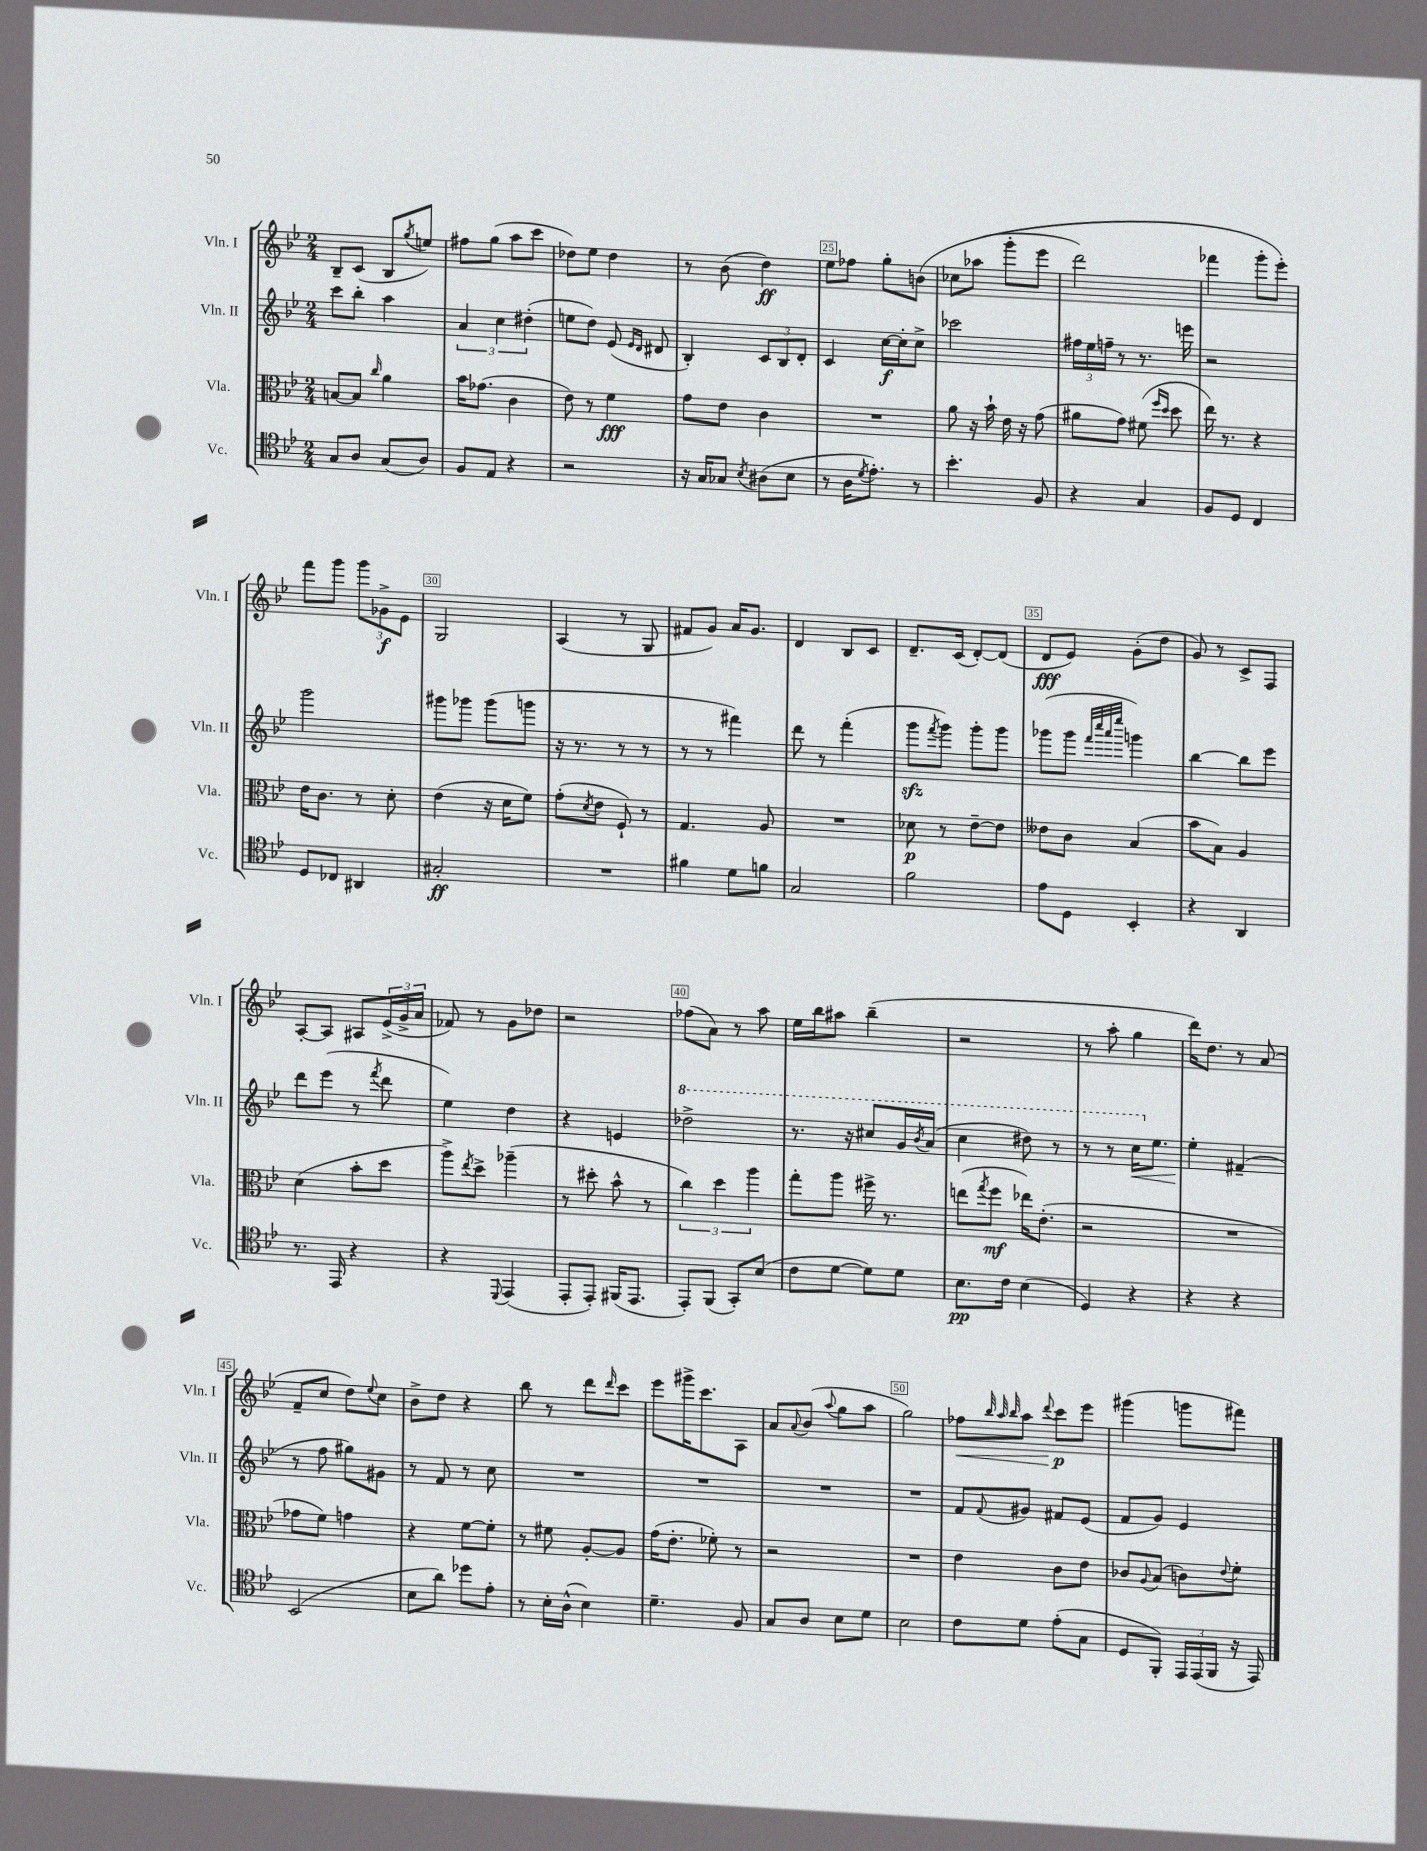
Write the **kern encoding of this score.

**kern	**kern	**kern	**kern
*staff4	*staff3	*staff2	*staff1
*clefC4	*clefC3	*clefG2	*clefG2
*k[b-e-]	*k[b-e-]	*k[b-e-]	*k[b-e-]
*M2/4	*M2/4	*M2/4	*M2/4
8G	[8B	8ccc	8B-~
8A	8B]	8bb-'	(8c
.	16qqcc	.	.
(8G	4a	4aa	8B-
.	.	.	8qgg
8A)	.	.	8ee)
=	=	=	=
8F	16b-	6a	8ff#
.	(8.g-	.	.
8E-	.	.	(8gg
.	.	6cc	.
4r	4c	.	8aa
.	.	(6dd#'	.
.	.	.	8ccc
=	=	=	=
2r	8e-)	8ee	8dd-)
.	8r	8dd)	8ee-
.	4f	(8e-	4dd-
.	.	16qqe-	.
.	.	16qqd	.
.	.	8d#	.
=	=	=	=
16r	8g	4B-')	8r
16G	.	.	.
8G-	8e-	.	(8b-
8qB-	.	.	.
(8A#	4c	12c	4dd)
.	.	12B-	.
8B-	.	.	.
.	.	12d'	.
=	=	=	=
8r	2r	4c	8ee-
16A	.	.	8ff-
8qd	.	.	.
8.e-')	.	.	.
.	.	[16cc	8gg'
.	.	16cc']	.
8r	.	8cc^	&(8b
=	=	=	=
4.b-'	8a	2ccc-	8cc-
.	16r	.	(8aa-
.	16b-`	.	.
.	16e-	.	8ggg'
.	16r	.	.
8F	(8g	.	8eee-
=	=	=	=
4r	8a#	24ff#	2ddd)
.	.	24ee-	.
.	.	24ff~	.
.	8g)	8r	.
4G	(8f#	8.r	.
.	16qqff	.	.
.	16qqdd	.	.
.	8dd	.	.
.	.	16eee	.
=	=	=	=
8F	16ee-)	2r	4fff-
.	8.r	.	.
8D	.	.	.
4C	4r	.	8ggg'
.	.	.	8eee-'&)
=	=	=	=
8D	16e-	2ggg	8fff
.	8.c	.	.
8C-	.	.	8ggg
4AA#	8r	.	12ggg
.	.	.	12g-^
.	8d'	.	.
.	.	.	12e-
=	=	=	=
2G#'	(4e-	8ggg#	2G
.	.	8ggg-	.
.	16r	(8ggg-	.
.	16d	.	.
.	8f)	8ggg	.
=	=	=	=
2r	(8g'	16r	(4A
.	.	8.r	.
.	8qd	.	.
.	8e-	.	.
.	8F`)	8r	8r
.	8r	8r	8G
=	=	=	=
4f#	4.G	8r	8f#
.	.	8r	8g)
8d	.	4fff#)	16a
.	.	.	8.g
8f	8A	.	.
=	=	=	=
2G	2r	8ddd	4d
.	.	8r	.
.	.	(4fff'	8B-
.	.	.	8c
=	=	=	=
2f	8d-	8ggg	8.d~
.	.	8qfff	.
.	8r	8ggg)	.
.	.	.	(16c
.	[8e-~	8ggg'	[8d')
.	8e-]	8ggg	(8d]
=	=	=	=
8e-	8e--	(8ggg-	8d
8D	8c	8ggg-	8e-)
.	.	32qqfff	.
.	.	32qqcccc	.
.	.	32qqaaa	.
.	.	32qqeeee-	.
4BB-'	(4B-	4ggg)	(8g'
.	.	.	8dd
=	=	=	=
4r	8b-	[4bb-	8g)
.	8B-)	.	8r
4AA	4A	8bb-]	8c^
.	.	8eee-	8F
=	=	=	=
8.r	(4d	8ddd	[8A'
.	.	(8eee-	8A]
16EE-	.	.	.
4r	8b-'	8r	8A#
.	.	8qfff	.
.	8dd	8ddd	(24e-^
.	.	.	24g^
.	.	.	24a
=	=	=	=
4r	8aa^)	4ee-)	8f-)
.	8qee-	.	.
.	8dd^	.	8r
8qqDD	.	.	.
(4EE-	(4aa-~	4dd	8g
.	.	.	8dd-
=	=	=	=
8EE-'	8r	4r	2r
8EE-')	8dd#'	.	.
(16FF#	8b-^^	4e	.
8.EE-	.	.	.
.	8r	.	.
=	=	=	=
8EE-')	6cc)	2ddd-^	(8ff-
(8FF	.	.	8a)
.	6dd	.	.
8GG')	.	.	8r
.	6aa	.	.
(8B-	.	.	8aa
=	=	=	=
8c	8gg'	8.r	16ee-
.	.	.	16bb-
[8d	8aa	.	8aa#
.	.	16r	.
8d])	16ff#^	8ccc#	(4bb-~
.	8.r	.	.
8d	.	16gg	.
.	.	8qbb-	.
.	.	(16aa	.
=	=	=	=
8.B-	(8ee	4ccc	2r
.	8qgg	.	.
.	8ff	.	.
16c	.	.	.
(4B-	16ee-)	8ddd#)	.
.	(8.e-'	.	.
.	.	8r	.
=	=	=	=
4D)	2r	8r	8r
.	.	8r	8aa'
4r	.	16ccc	4gg
.	.	8.ee-	.
=	=	=	=
4r	2r	4ee-'	16ddd)
.	.	.	8.dd
4r	.	(4f#~	8r
.	.	.	(8a
=	=	=	=
(2BB-	8g-	8r	8f~
.	8f)	8ff	8cc
.	4g	8gg#)	8dd)
.	.	.	8qqee-
.	.	8g#	8cc
=	=	=	=
8B-	4r	8r	8b-^
8a)	.	8f	8dd
8dd-	[8f	8r	4r
8e-'	8f']	8cc	.
=	=	=	=
8r	8r	2r	8bb-
16B-'	8f#	.	8r
(16A^^	.	.	.
4B-)	[8A'	.	8ddd
.	.	.	16qqddd
.	8A]	.	8ccc
=	=	=	=
4.d~	(16g	2r	8eee-
.	8.e-'	.	.
.	.	.	16ggg#^
.	.	.	8.ccc
.	8f-')	.	.
8F	8r	.	8A
=	=	=	=
8G	2r	2r	8a
.	.	.	8qqa
8A	.	.	(8b-
.	.	.	8qqaa
8B-	.	.	8gg
8d	.	.	8aa
=	=	=	=
2B-	2r	2r	2gg)
=	=	=	=
8c	4e-	8f	8ff-
.	.	.	32qqbb-
.	.	.	32qqaa
.	.	8qqf	32qqbb-
8d	.	8g#	8aa
.	.	.	8qqddd
(8e-'	8c	8f#	8ccc
8G	8e-	(8e-	8eee-
=	=	=	=
8D	8c-	8f	(4ggg#
.	8qqA	.	.
8FF')	(8B-	8g)	.
24EE-	8c)	4e-	8ggg
(24EE-	.	.	.
24FF	.	.	.
.	8qqe-	.	.
16r	8f'	.	8fff#)
16EE-)	.	.	.
==	==	==	==
*-	*-	*-	*-
